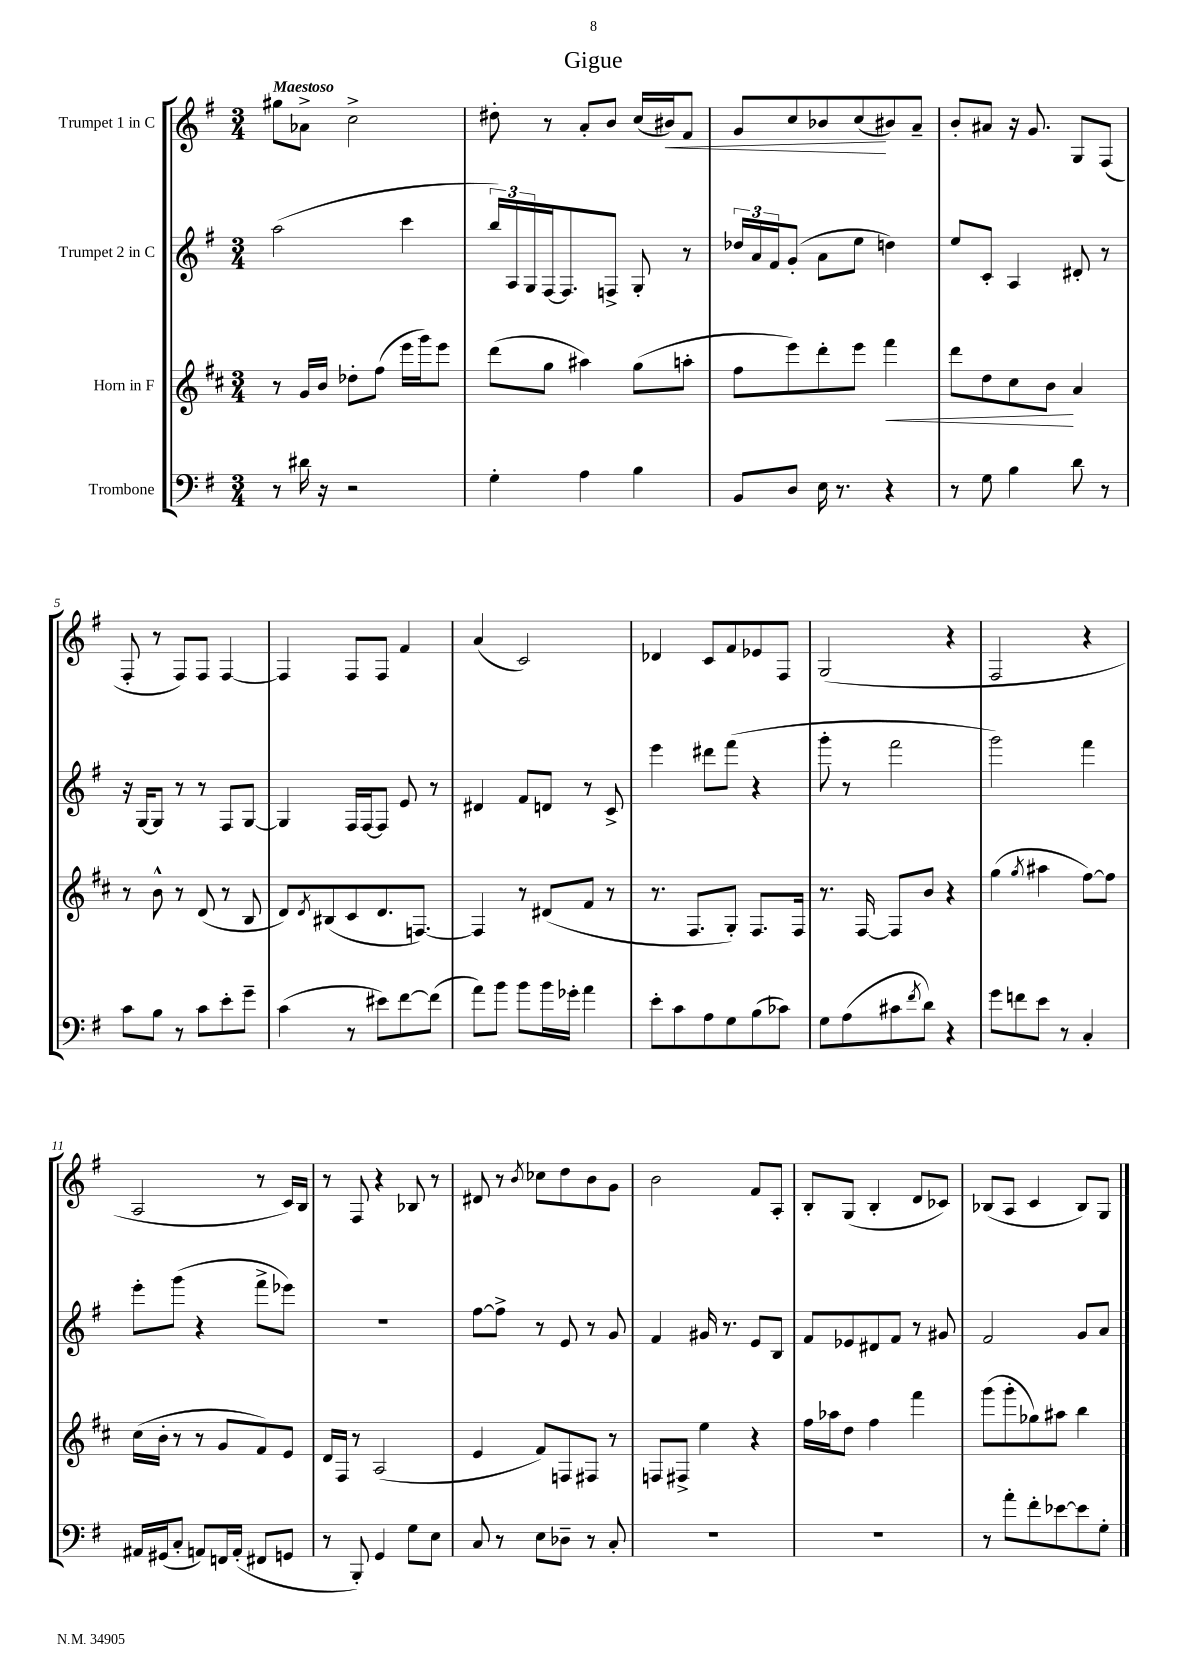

**kern	**kern	**dynam	**kern	**kern	**dynam
*part4	*part3	*part3	*part2	*part1	*part1
*staff4	*staff3	*staff3	*staff2	*staff1	*staff1
*I"Trombone	*I"Horn in F	*	*I"Trumpet 2 in C	*I"Trumpet 1 in C	*
*clefF4	*clefG2	*	*clefG2	*clefG2	*
*k[f#]	*k[f#c#]	*	*k[f#]	*k[f#]	*
*M3/4	*M3/4	*	*M3/4	*M3/4	*
=1	=1	=1	=1	=1	=1
!	!	!	!	!LO:TX:a:B:t=Maestoso	!
8r	8r	.	(2aa\	8gg#X\L	.
16d#X\	16g/LL	.	.	8a-X^\J	.
16r	16b/JJ	.	.	.	.
2r	8dd-X'\L	.	.	2cc^\	.
.	(8ff#\J	.	.	.	.
.	16eee\LL	.	4ccc\	.	.
.	16ggg\J)	.	.	.	.
.	8eee\J	.	.	.	.
=2	=2	=2	=2	=2	=2
4G'\	(8ddd\L	.	24bb/LL)	8dd#X'\	.
.	.	.	24A/	.	.
.	.	.	24G/	.	.
.	8gg\J	.	[16F#/J	8r	.
.	.	.	8.F#/]	.	.
4A\	4aa#X\)	.	.	8a'/L	.
.	.	.	8Fn^/J	8b/J	.
4B\	(8gg\L	.	8G'/	(16cc/LL	.
!	!	!	!	!	!LO:HP:b
.	.	.	.	16b#X/J)	<
.	8aan'\J	.	8r	8f#/J	.
=3	=3	=3	=3	=3	=3
8BB/L	8ff#\L	.	24dd-X/LL	8g/L	.
.	.	.	24a/	.	.
.	.	.	24f#/J	.	.
8D/J	8eee\)	.	(8g'/J	8cc/	.
16E\	8ddd'\	.	8a\L	8b-X/	.
8.r	.	.	.	.	.
.	8eee\J	.	8ee\J	(8cc/	.
!	!	!LO:HP:b	!	!	!
4r	4fff#\	<	4ddn\)	8b#X/)	[
.	.	.	.	8a~/J	.
=4	=4	=4	=4	=4	=4
8r	8ddd\L	.	8ee/L	8b'/L	.
8G\	8dd\	.	8c'/J	8a#X/J	.
4B\	8cc#\	.	4A/	16r	.
.	.	.	.	8.g/	.
.	8b\J	.	.	.	.
8d\	4a/	[	8d#X'/	8G/L	.
8r	.	.	8r	(8F#/J	.
!!LO:LB:g=z
=5	=5	=5	=5	=5	=5
8c\L	8r	.	16r	8F#'/	.
.	.	.	[16G/KL	.	.
8B\J	8b^^\	.	8G/J]	8r	.
8r	8r	.	8r	8F#/L)	.
8c\L	(8d/	.	8r	8F#/J	.
8e'\	8r	.	8F#/L	[4F#/	.
8g~\J	8B/	.	[8G/J	.	.
=6	=6	=6	=6	=6	=6
(4c\	8d/L)	.	4G/]	4F#/]	.
.	8qd/	.	.	.	.
.	(8B#X/	.	.	.	.
8r	8c#/	.	16F#/LL	8F#/L	.
.	.	.	[16F#/J	.	.
8e#X\L)	8.d/	.	8F#/J]	8F#/J	.
[8f#\	.	.	8e/	4f#/	.
.	[8.Fn/J)	.	.	.	.
(8f#\J]	.	.	8r	.	.
=7	=7	=7	=7	=7	=7
8a\L)	4F/]	.	4d#X/	(4a/	.
8b\J	.	.	.	.	.
8b\L	8r	.	8f#/L	2c/)	.
16b\L	(8d#X/L	.	8dn/J	.	.
16g-X'\JJ	.	.	.	.	.
4a\	8f#/J	.	8r	.	.
.	8r	.	8c^/	.	.
=8	=8	=8	=8	=8	=8
8e'\L	8.r	.	4eee\	4d-X/	.
8c\	.	.	.	.	.
.	8.F#/L	.	.	.	.
8A\	.	.	8ddd#X\L	8c/L	.
8G\	8G'/J)	.	(8fff#\J	8f#/	.
(8B\	8.F#/L	.	4r	8e-X/	.
8c-X\J)	.	.	.	8F#/J	.
.	16F#/Jk	.	.	.	.
=9	=9	=9	=9	=9	=9
8G\L	8.r	.	8ggg'\	(2G/	.
(8A\	.	.	8r	.	.
.	[16F#/	.	.	.	.
8c#X\	8F#/L]	.	2fff#\	.	.
8qf#/	.	.	.	.	.
8d\J)	8b/J	.	.	.	.
4r	4r	.	.	4r	.
=10	=10	=10	=10	=10	=10
8g\L	(4gg\	.	2ggg\)	2F#/	.
8fn\	.	.	.	.	.
.	8qgg/	.	.	.	.
8e\J	4aa#X\	.	.	.	.
8r	.	.	.	.	.
4C'/	[8ff#\L)	.	4fff#\	4r	.
.	8ff#\J]	.	.	.	.
!!LO:LB:g=z
=11	=11	=11	=11	=11	=11
16AA#X/LL	(16cc#\LL	.	8eee'\L	2A/	.
(16GG#X/J	16b'\JJ	.	.	.	.
8C'/J	8r	.	(8ggg\J	.	.
8AAn/L)	8r	.	4r	.	.
16FFn/L	8g/L	.	.	.	.
(16AA'/JJ	.	.	.	.	.
8FF#X/L	8f#/)	.	8fff#^\L	8r	.
8GGn/J	8e/J	.	8eee-X\J)	16c/LL)	.
.	.	.	.	16B/JJ	.
=12	=12	=12	=12	=12	=12
8r	16d/LL	.	2.r	8r	.
.	16F#/JJ	.	.	.	.
8BBB'/)	8r	.	.	8F#/	.
4GG/	(2A/	.	.	4r	.
8G\L	.	.	.	8B-X/	.
8E\J	.	.	.	8r	.
=13	=13	=13	=13	=13	=13
8C/	4e/	.	[8ff#\L	8d#X/	.
8r	.	.	8ff#^\J]	8r	.
.	.	.	.	8qb/	.
8E\L	8f#/L)	.	8r	8cc-X\L	.
8D-X~\J	8Fn/	.	8e/	8dd\	.
8r	8F#X/J	.	8r	8b\	.
8C'/	8r	.	8g/	8g\J	.
=14	=14	=14	=14	=14	=14
2.r	8Fn/L	.	4f#/	2b\	.
.	8F#X^/J	.	.	.	.
.	4ee\	.	16g#X/	.	.
.	.	.	8.r	.	.
.	4r	.	8e/L	8f#/L	.
.	.	.	8B/J	8A'/J	.
=15	=15	=15	=15	=15	=15
2.r	16ff#\LL	.	8f#/L	8B'/L	.
.	16aa-X\J	.	.	.	.
.	8dd\J	.	8e-X/	(8G/J	.
.	4ff#\	.	8d#X/	4B'/	.
.	.	.	8f#/J	.	.
.	4fff#\	.	8r	8d/L	.
.	.	.	8g#X/	8c-X/J)	.
=16	=16	=16	=16	=16	=16
8r	(8ggg\L	.	2f#/	(8B-X/L	.
8a'\L	8ggg'\	.	.	8A/J	.
8f#'\	8gg-X\)	.	.	4c/	.
[8e-X\	8aa#X\J	.	.	.	.
8e-\]	4bb\	.	8g/L	8B-/L)	.
8G'\J	.	.	8a/J	8G/J	.
==	==	==	==	==	==
*-	*-	*-	*-	*-	*-
